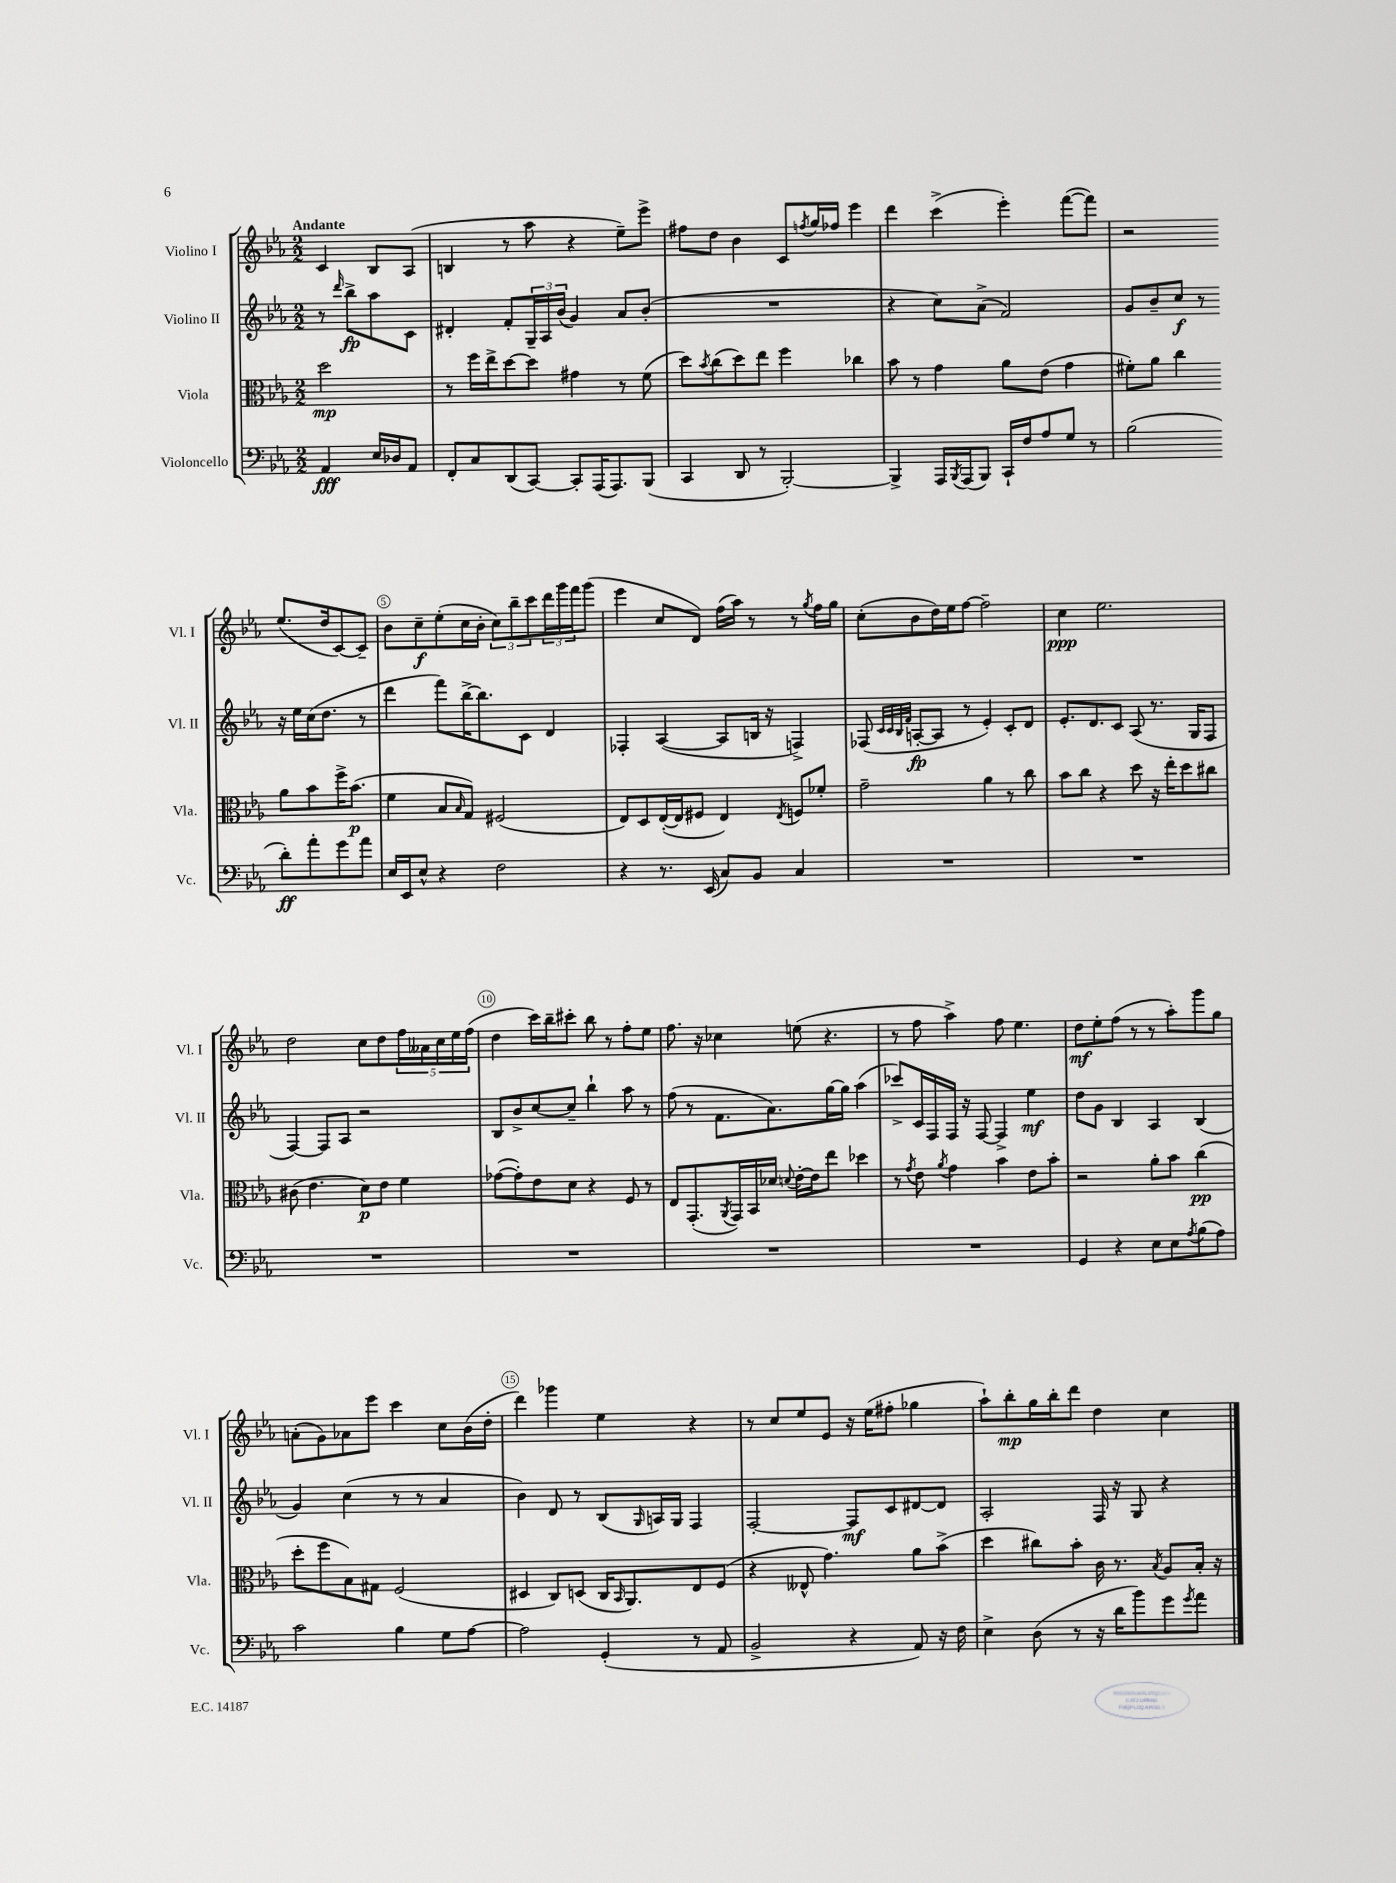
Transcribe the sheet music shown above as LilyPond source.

<<
\new StaffGroup <<
\new Staff = "s0" \with { instrumentName = "Violino I" shortInstrumentName = "Vl. I" } {
    \clef treble \key ees \major \numericTimeSignature \time 2/2 \partial 2 \tempo "Andante"
    c'4 bes8 aes8( |
    b4 r8 aes''8 r4 ees''8--) ees'''8-> |
    fis''8 d''8 bes'4 c'8 \acciaccatura { f''8 } g''16 fes''16 ees'''4 |
    d'''4 c'''4->( ees'''4-.) f'''8~( f'''8) |
    r2 ees''8.( d''16 c'8~) c'8-- |
    bes'8 c''8--\f ees''8-.( c''16 bes'16-. \tuplet 3/2 { c''8) bes''8-- c'''8 } \tuplet 3/2 { d'''16 g'''16 f'''16 } g'''8( |
    ees'''4 c''8 d'8) f''16( aes''16) r8 r8 \acciaccatura { g''8 } f''16 g''16 |
    c''8-.( bes'8 d''16) ees''16 f''8~ f''2-- |
    c''4\ppp ees''2. |
    d''2 c''8 d''8 \tuplet 5/4 { f''16 aeses'16 c''16 ees''16 f''16( } |
    d''4 c'''16) bes''16-- cis'''8-. bes''8 r8 f''8-. ees''8 |
    f''8. r16 ces''4 e''8( r4. |
    r8 f''8 aes''4->) f''8 ees''4. |
    d''8\mf ees''8-. f''8( r8 r8 aes''8-.) g'''8 g''8 |
    a'8-.( g'8) aes'8 ees'''8 c'''4 c''8 bes'16( d''16-. |
    d'''4) ges'''4 ees''4 r4 |
    r8 c''8 ees''8 ees'8 r16 ees''16( fis''8-. ges''4 |
    aes''8-!) bes''8-.\mp g''16 bes''16-. d'''8 d''4 c''4 \bar "|." |
}
\new Staff = "s1" \with { instrumentName = "Violino II" shortInstrumentName = "Vl. II" } {
    \clef treble \key ees \major \numericTimeSignature \time 2/2 \partial 2
    r8 \grace { d'''16 } bes''8->\fp aes''8 c'8 |
    dis'4-. f'8-. \tuplet 3/2 { g16-- aes16 bes'16( } g'4) aes'8 bes'8-.( |
    R1 |
    r4 c''8) aes'8->( f'2) |
    g'8 bes'8-- c''8\f r8 r16 ees''16 c''16( d''8. r8 |
    d'''4 f'''8) bes''16~-> bes''8. c'8 d'4 |
    fes4-. aes4~( aes8 b16 r16 f4->) |
    fes8( \grace { c'32 c'32 bes32 f'32 } a8~-.\fp a8 r8 ees'4-.) c'8-. d'8 |
    ees'8.-. d'8. c'8 aes8( r8. g16 f8 |
    f4~) f8 aes8 r2 |
    bes8 bes'8-> c''8~ c''8-- bes''4-! aes''8 r8 |
    f''8( r8 f'8. aes'8.) g''16~ g''16 aes''4( |
    ces'''8->) c'16 f16 f16 r16 f8~ f4-> ees''4\mf |
    d''8 g'8 bes4 aes4 bes4( |
    g'4) c''4( r8 r8 aes'4 |
    bes'4) d'8 r8 bes8( \grace { g16 } a16) g16 f4 |
    f2~-. f8\mf c'8 dis'8~ dis'8 |
    aes2-. f16 r16 g8 r4 \bar "|." |
}
\new Staff = "s2" \with { instrumentName = "Viola" shortInstrumentName = "Vla." } {
    \clef alto \key ees \major \numericTimeSignature \time 2/2 \partial 2
    d''2\mp |
    r8 f''16 ees''16-> d''8~ d''8 gis'4 r8 f'8( |
    d''8) \acciaccatura { bes'8 } c''8( d''8) ees''8 f''4 ces''4 |
    bes'8 r8 g'4 aes'8 ees'8( g'4 |
    fis'8-.) aes'8 c''4 aes'8 bes'8 f''16-> bes'8.\p( |
    f'4 bes8 \grace { bes16 } g8) fis2( |
    ees8) d8 ees16~-.( ees16 fis8 ees4) \acciaccatura { ees8 } f8 fes'8-. |
    g'2-- aes'4 r8 c''8 |
    bes'8 c''8 r4 d''8 r16 ees''16-. d''8 cis''8 |
    cis'8( ees'4. d'8\p) ees'8 f'4 |
    ges'8~( ges'8-.) ees'8 d'8 r4 f8 r8 |
    ees8 g,8.-.( \acciaccatura { aes,8 } g,16) bes,16 des'16 \appoggiatura { d'8 } ees'16~-. ees'16 ees''8 des''4 |
    r8 \acciaccatura { g'8 } ees'8 \acciaccatura { aes'8 } g'4 bes'4 ees'8 bes'8-. |
    r2 aes'8-. bes'8 c''4\pp( |
    d''8-. f''8 bes8) gis8 f2( |
    dis4 c8) d8( c16 \grace { bes,16 } aes,8.) ees8 f8( |
    r4 eeses8-^ g'4.) aes'8 bes'8->( |
    d''4 cis''8) bes'8-. c'16 r8. \acciaccatura { bes8 } aes8 bes16-. r16 \bar "|." |
}
\new Staff = "s3" \with { instrumentName = "Violoncello" shortInstrumentName = "Vc." } {
    \clef bass \key ees \major \numericTimeSignature \time 2/2 \partial 2
    aes,4\fff ees16 des16 aes,8 |
    f,8-. c8 d,8( c,8~) c,8-. aes,,16( aes,,8.) bes,,8( |
    c,4 d,8 r8 bes,,2~-.) |
    bes,,4-> aes,,16 \acciaccatura { bes,,8 } aes,,16( bes,,8) c,16-! f16 aes8 g8 r8 |
    bes2( d'8-.\ff) aes'8-. g'8 aes'8 |
    ees16 ees,16 ees8-^ r4 f2 |
    r4 r8. ees,16( c8) bes,8 c4 |
    R1 |
    R1 |
    R1 |
    R1 |
    R1 |
    R1 |
    g,4 r4 ees8 ees8 \acciaccatura { aes8 } bes8( aes8) |
    c'2 bes4 g8 aes8~ |
    aes2 g,4-.( r8 aes,8 |
    bes,2-> r4 aes,8) r16 f16 |
    ees4-> d8( r8 r16 d'16 bes'8) g'8 \acciaccatura { g'8 } aes'8 \bar "|." |
}
>>
>>
\layout { \context { \Score \override BarNumber.break-visibility = ##(#f #t #t) barNumberVisibility = #(every-nth-bar-number-visible 5) \override BarNumber.stencil = #(make-stencil-circler 0.1 0.3 ly:text-interface::print) } }
